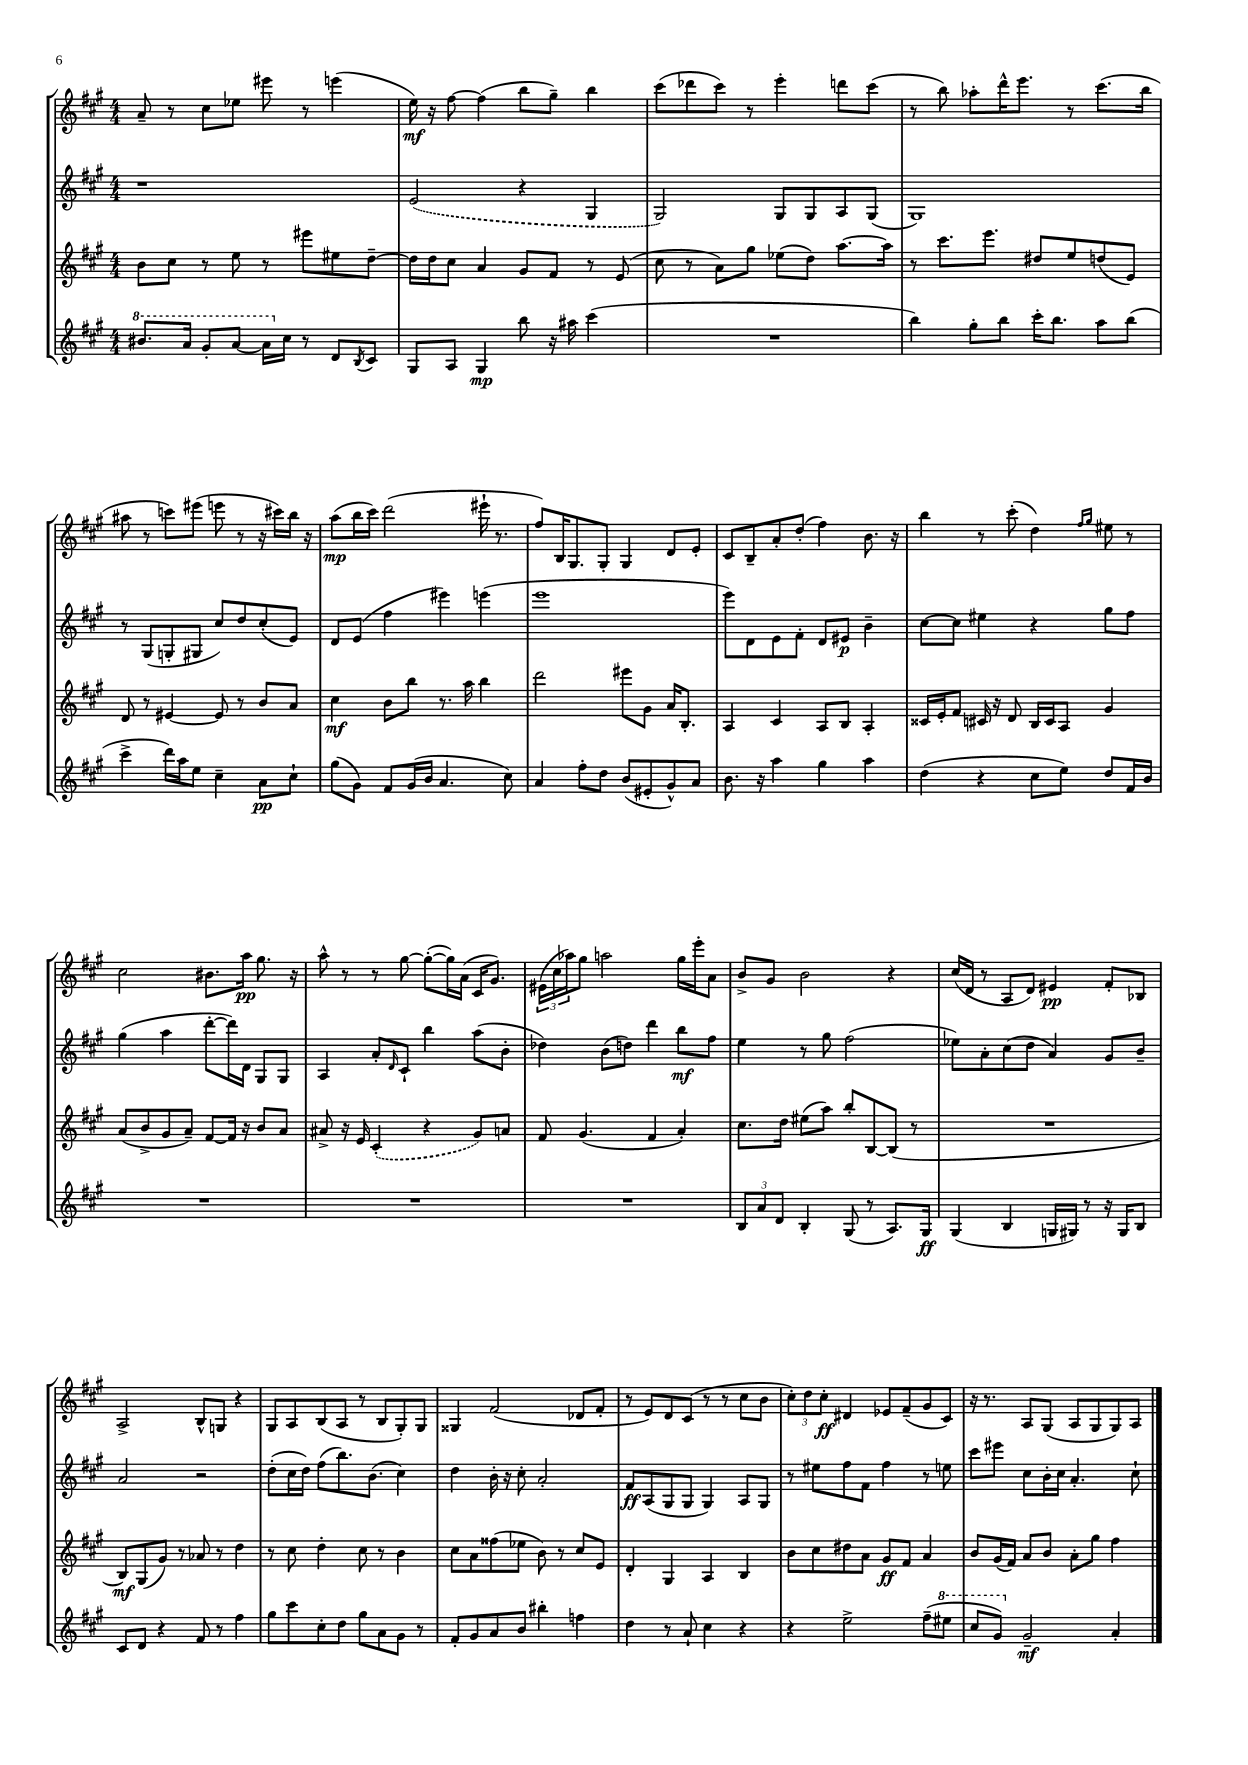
<<
\new StaffGroup <<
\new Staff = "s0" {
    \clef treble \key a \major \numericTimeSignature \time 4/4
    a'8-- r8 cis''8 ees''8 eis'''8 r8 e'''4( |
    e''16\mf) r16 fis''8~ fis''4( b''8 gis''8--) b''4 |
    cis'''8( des'''8 cis'''8) r8 e'''4-. d'''8 cis'''8( |
    r8 b''8) aes''8-. d'''16-^ e'''8. r8 cis'''8.( b''16 |
    ais''8 r8 c'''8) eis'''8( e'''8 r8 r16 cis'''16) b''16 r16 |
    a''8\mp( b''16 cis'''16) d'''2( eis'''16-! r8. |
    fis''8) b16 gis8. gis8-. gis4 d'8 e'8-. |
    cis'8 b8-- a'8-. d''8-.( fis''4) b'8. r16 |
    b''4 r8 cis'''8-.( d''4) \grace { fis''16 gis''16 } eis''8 r8 |
    cis''2 bis'8. a''16\pp gis''8. r16 |
    a''8-^ r8 r8 gis''8~ gis''8~-.( gis''16) a'16( cis'16 gis'8.) |
    \tuplet 3/2 { eis'16( cis''16 aes''16) } gis''8 a''2 gis''16 e'''16-. a'8 |
    b'8-> gis'8 b'2 r4 |
    cis''16( d'16 r8 a8 d'8) eis'4\pp fis'8-. bes8 |
    a2-> b8-^ g8 r4 |
    gis8 a8 b8( a8 r8 b8 gis8-.) gis8 |
    gisis4 fis'2( des'8 fis'8-. |
    r8 e'8) d'8 cis'8( r8 r8 cis''8 b'8 |
    \tuplet 3/2 { cis''8-.) d''8 cis''8-.\ff } dis'4 ees'8 fis'8--( gis'8 cis'8) |
    r16 r8. a8 gis8( a8 gis8 gis8) a8 \bar "|." |
}
\new Staff = "s1" {
    \clef treble \key a \major \numericTimeSignature \time 4/4
    r1 |
    \once \slurDashed e'2( r4 gis4 |
    gis2) gis8 gis8 a8 gis8( |
    gis1) |
    r8 gis8( g8-. gis8 cis''8) d''8 cis''8-.( e'8) |
    d'8 e'8( fis''4 eis'''4) e'''4( |
    e'''1 |
    e'''8) d'8 e'8 fis'8-. d'8 eis'8\p b'4-- |
    cis''8~ cis''8 eis''4 r4 gis''8 fis''8 |
    gis''4( a''4 d'''8~-. d'''16) d'16 gis8 gis8 |
    a4 a'8-. \grace { d'16 } cis'8-! b''4 a''8( b'8-. |
    des''4) b'8( d''8) d'''4 b''8\mf fis''8 |
    e''4 r8 gis''8 fis''2( |
    ees''8) a'8-. cis''8( d''8 a'4) gis'8 b'8-- |
    a'2 r2 |
    d''8-.( cis''16 d''16) fis''8( b''8.) b'8.( cis''4) |
    d''4 b'16-. r16 cis''8-. a'2-. |
    fis'8\ff a8( gis8 gis8 gis4) a8 gis8 |
    r8 eis''8 fis''8 fis'8 fis''4 r8 e''8 |
    cis'''8 eis'''8 cis''8 b'16-. cis''16 a'4.-. cis''8-! \bar "|." |
}
\new Staff = "s2" {
    \clef treble \key a \major \numericTimeSignature \time 4/4
    b'8 cis''8 r8 e''8 r8 eis'''8 eis''8 d''8~-- |
    d''16 d''16 cis''8 a'4 gis'8 fis'8 r8 e'8( |
    cis''8 r8 a'8) gis''8 ees''8( d''8) a''8.~ a''16 |
    r8 cis'''8. e'''8. dis''8 e''8 d''8( e'8) |
    d'8 r8 eis'4~ eis'8 r8 b'8 a'8 |
    cis''4\mf b'8 b''8 r8. a''16 b''4 |
    d'''2 eis'''8 gis'8 a'16 b8.-. |
    a4 cis'4 a8 b8 a4-. |
    cisis'16 e'16-. fis'8 cis'16 r16 d'8 b16 cis'16 a8 gis'4 |
    a'8( b'8-> gis'8 a'8--) fis'8~ fis'16 r16 b'8 a'8 |
    ais'8-> r16 e'16 \once \slurDashed cis'4-.( r4 gis'8) a'8 |
    fis'8 gis'4.( fis'4 a'4-.) |
    cis''8. d''16 eis''8( a''8) b''8-. b8~ b8( r8 |
    R1 |
    b8\mf) gis8( gis'8) r8 aes'8 r8 d''4 |
    r8 cis''8 d''4-. cis''8 r8 b'4 |
    cis''8 a'8 fisis''8( ees''8 b'8) r8 cis''8 e'8 |
    d'4-. gis4 a4 b4 |
    b'8 cis''8 dis''8 a'8 gis'8\ff fis'8 a'4 |
    b'8 gis'16( fis'16) a'8 b'8 a'8-. gis''8 fis''4 \bar "|." |
}
\new Staff = "s3" {
    \clef treble \key a \major \numericTimeSignature \time 4/4
    \ottava #1 bis''8. a''16 gis''8-. a''8~ a''16 \ottava #0 cis''16 r8 d'8 \acciaccatura { b8 } cis'8 |
    gis8 a8 gis4\mp b''8 r16 ais''16 cis'''4( |
    R1 |
    b''4) gis''8-. b''8 cis'''16-. b''8. a''8 b''8( |
    cis'''4-> d'''16) a''16 e''8 cis''4-- a'8\pp cis''8-! |
    gis''8( gis'8) fis'8 gis'16( b'16 a'4. cis''8) |
    a'4 fis''8-. d''8 b'8( eis'8-. gis'8-^) a'8 |
    b'8. r16 a''4 gis''4 a''4 |
    d''4( r4 cis''8 e''8) d''8 fis'16 b'16 |
    R1 |
    R1 |
    R1 |
    \tuplet 3/2 { b8 a'8 d'8 } b4-. gis8( r8 a8.) gis16\ff |
    gis4( b4 g16 gis16) r8 r16 gis16 b8 |
    cis'8 d'8 r4 fis'8 r8 fis''4 |
    gis''8 cis'''8 cis''8-. d''8 gis''8 a'8 gis'8 r8 |
    fis'8-. gis'8 a'8 b'8 bis''4-. f''4 |
    d''4 r8 a'8-! cis''4 r4 |
    r4 e''2-> fis''8--( \ottava #1 eis'''8 |
    cis'''8 gis''8) \ottava #0 gis'2--\mf a'4-. \bar "|." |
}
>>
>>
\layout { \context { \Score \remove "Bar_number_engraver" } }
